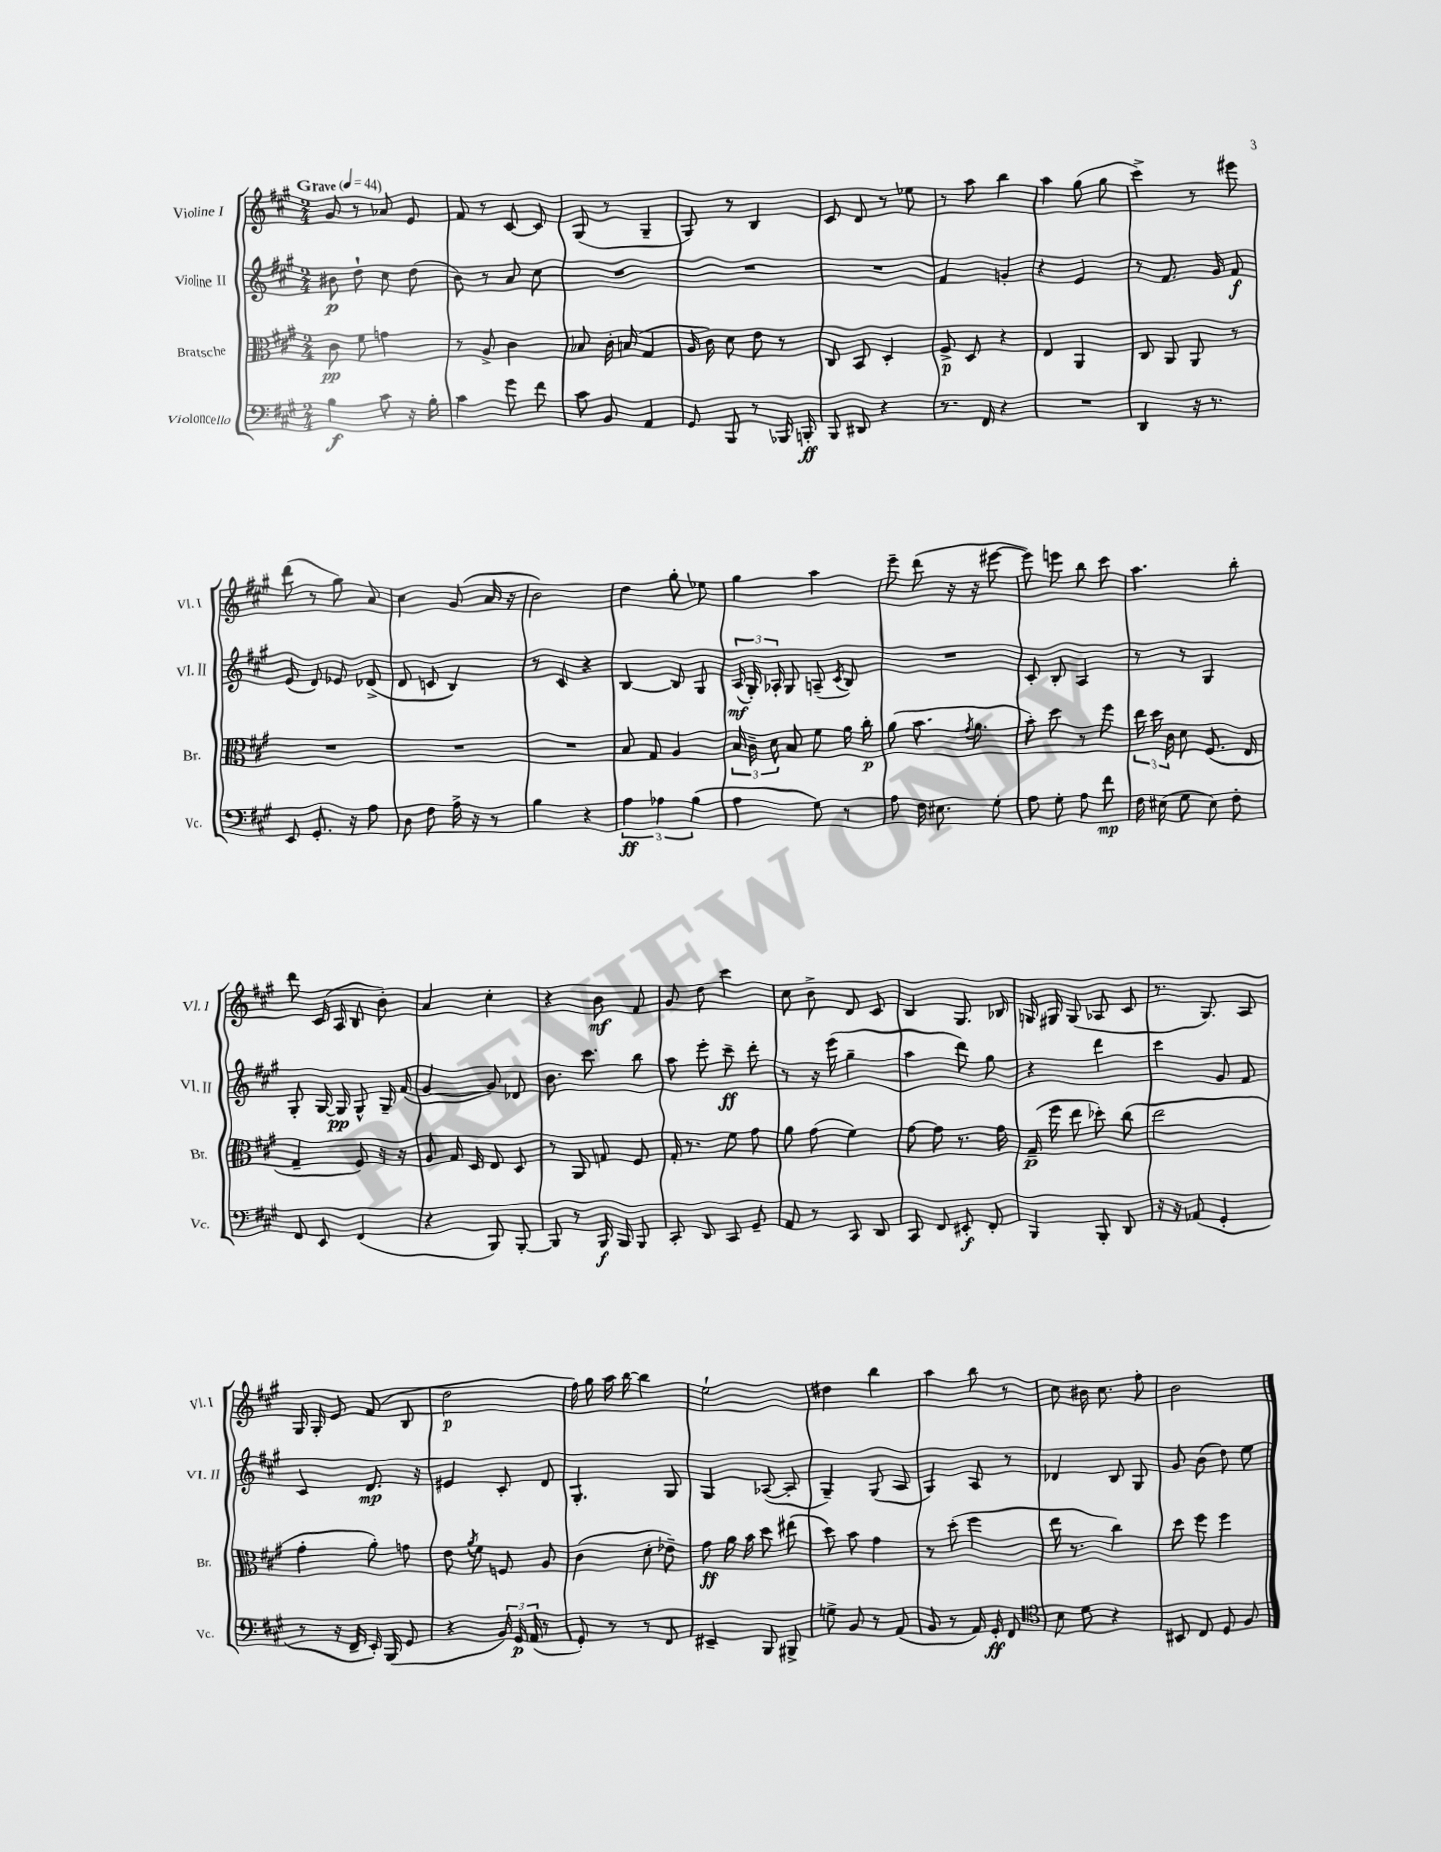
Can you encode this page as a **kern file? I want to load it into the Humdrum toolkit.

**kern	**kern	**kern	**kern
*staff4	*staff3	*staff2	*staff1
*clefF4	*clefC3	*clefG2	*clefG2
*k[f#c#g#]	*k[f#c#g#]	*k[f#c#g#]	*k[f#c#g#]
*M2/4	*M2/4	*M2/4	*M2/4
*MM44	*MM44	*MM44	*MM44
4B\	8c#\	8b#\	8g#/
.	8f#\	8dd`\	8r
8c#\	4g\	8cc#\	8a-/
16r	.	(8dd\	8e/
16B'\	.	.	.
=	=	=	=
4c#\	8r	8b\)	8f#/
.	8A^/	8r	8r
8g#\	4c#\	8a/	[8c#/
8f#\	.	8cc#\	8c#/]
=	=	=	=
8c#\	8B-/	2r	(8G#/
8BB/	16c#'\	.	8r
.	(16B/	.	.
4AA/	4G#/	.	4G#~/
=	=	=	=
8GG#/	16A/	2r	8G#/)
.	16c#\)	.	.
8BBB/	8d\	.	8r
8r	8e\	.	4B/
16BBB-/	8r	.	.
16BBB'/	.	.	.
=	=	=	=
8BBB/	8C#/	2r	8c#/
8DD#/	8BB/	.	8d/
4r	4D'/	.	8r
.	.	.	8ee-\
=	=	=	=
8.r	8F#^/	4f#/	8r
.	8D/	.	8aa\
16FF#/	.	.	.
4r	4r	4g'/	4bb\
=	=	=	=
2r	4E/	4r	4aa\
.	4AA/	4e/	(8gg#\
.	.	.	8gg#\
=	=	=	=
4DD/	8C#/	8r	4ccc#^\)
.	8AA/	8.f#/	.
16r	8AA/	.	8r
8.r	.	16g#/	.
.	8r	8f#/	8eee#\
=	=	=	=
8EE/	2r	(8e/	(8ddd\
8.GG#'/	.	8d/)	8r
.	.	8e-/	8gg#\)
16r	.	.	.
8A\	.	(8d-^/	8a/
=	=	=	=
8D\	2r	8d/	4cc#\
8F#\	.	8c/	.
16A^\	.	4B/)	(8g#/
16r	.	.	.
8r	.	.	16a/
.	.	.	16r
=	=	=	=
4B\	2r	8r	2b\)
.	.	8c#/	.
4r	.	4r	.
=	=	=	=
6A\	8B/	[4B/	4dd\
.	8G#/	.	.
6A-\	.	.	.
.	4A/	8B/]	8gg#'\
(6B\	.	.	.
.	.	8G#/	8ee-\
=	=	=	=
4A\	24B/	(24A/	4gg#\
.	24c#~\	24G#'/)	.
.	24d\	24A-'/	.
.	8B/	8G#/	.
8G#\)	8f#\	(8A~/	4aa\
.	.	8qc#/	.
8r	16a\	8B/)	.
.	16cc#'\	.	.
=	=	=	=
8A\	(8a\	2r	8eee~\
16F#\	8.b\	.	(8ddd\
8.E#\	.	.	.
.	.	.	16r
.	8qg#/	.	.
.	8.a\	.	16r
8G#'\	.	.	[8eee#\
=	=	=	=
8A\	8b'\)	8c#'/	8eee#\])
8G#'\	8dd\	8B'/	8eee\
8A\	8r	4A/	8bb\
8f#\	8ff#\	.	8ccc#\
=	=	=	=
16F#\	24ee\	8r	4.aa\
.	24dd\	.	.
(16E#\	.	.	.
.	24c#\	.	.
8G#\	8d\	8r	.
8E#\)	(8.F#/	4G#/	.
8F#'\	.	.	8bb'\
.	16E/	.	.
=	=	=	=
8FF#/	4G#~/	8G#'/	8ddd\
8EE/	.	[16G#/	(16c#/
.	.	16G#/]	16A/
(4FF#/	8F#/)	8G#^^/	8B/
.	16r	16G#~/	8b'\)
.	16r	(16f#/	.
=	=	=	=
4r	8A/	[4g#/	4a/
.	16G#/	.	.
.	16D/	.	.
8BBB/)	8E/	8g#/])	4cc#'\
[8BBB'/	8D/	8d-/	.
=	=	=	=
8BBB/]	8r	8.b\	4r
8r	8AA/	.	.
.	.	8.ccc#\	.
16BBB/	8G/	.	8b\
16BBB/	.	.	.
8BBB/	8F#/	8bb\	8f#/
=	=	=	=
8CC#'/	16G#'/	8aa\	8g#/
.	8.r	.	.
8DD/	.	8eee'\	8dd\
8CC#/	8f#\	8ccc#~\	4ccc#\
8GG#~/	8g#\	8ddd'\	.
=	=	=	=
8AA/	8a\	8r	8cc#\
8r	(8g#\	16r	8b^\
.	.	(16eee\	.
8CC#/	4f#\)	4gg#~\	8d/
8DD/	.	.	8c#/
=	=	=	=
8CC#/	[8g#\	4aa\	4B/
8FF#/	8g#\]	.	.
8EE#'/	8.r	8ddd\)	8.G#/
8FF#'/	.	8gg#\	.
.	16g#\	.	16B-/
=	=	=	=
4BBB/	(16G#~/	4r	16G/
.	16ff#\	.	16G#/
.	8ee\	.	(8G#/
8BBB'/	8dd-'\)	4ddd\	8A-/
8DD/	(8cc#\	.	8c#/
=	=	=	=
16r	2ee\	4ccc#\	8.r
16r	.	.	.
(8AA-/	.	.	.
.	.	.	8.G#/)
4GG#'/	.	8g#/	.
.	.	8f#/	8A/
=	=	=	=
8r	4g#'\	4c#/	16G#/
.	.	.	16G#'/
16r	.	.	8e/
16FF#~/	.	.	.
16EE'/)	8a'\)	8.d/	(8f#/
(16BBB/	.	.	.
8GG#/	8g\	.	8B/
.	.	16r	.
=	=	=	=
4r	8e\	4e#/	2dd\
.	8qa/	.	.
.	8f#\	.	.
24BB/)	8F/	8c#'/	.
24GG#/	.	.	.
(24AA/	.	.	.
8r	8A/	8d/	.
=	=	=	=
8GG#'/)	(4c#\	4.G#'/	16ff#\)
.	.	.	16gg#\
8r	.	.	16aa\
.	.	.	[16bb\
8r	8d'\	.	4bb\]
8FF#/	8e-~\)	8G#/	.
=	=	=	=
4EE#~/	8g#\	4G#/	2ee`\
.	16a\	.	.
.	16b\	.	.
8BBB/	8dd\	([8A-/	.
8BBB#^/	(8ee#\	8A-'/]	.
=	=	=	=
8G^\	8dd\)	4G#~/)	4dd#\
8BB/	8b\	.	.
8r	4g#\	(8G#/	4bb\
(8AA/	.	8A/	.
=	=	=	=
8BB/	8r	4G#/)	4aa\
8r	(8dd'\	.	.
16AA/)	4ff#\	8A/	8bb\
16GG#'/	.	.	.
8FF#/	.	8r	8r
=	=	=	=
*clefC4	*	*	*
8B\	16ee\	4d-/	8cc#\
.	8.r	.	.
8d\	.	.	16b#\
.	.	.	8.cc#\
4r	4cc#\)	8B/	.
.	.	8G#/	8ff#'\
=	=	=	=
8BB#/	8dd\	8g#/	2b\
8C#/	8ff#\	(8b\	.
8D/	4ff#\	8dd\)	.
8F#/	.	8ee\	.
==	==	==	==
*-	*-	*-	*-
